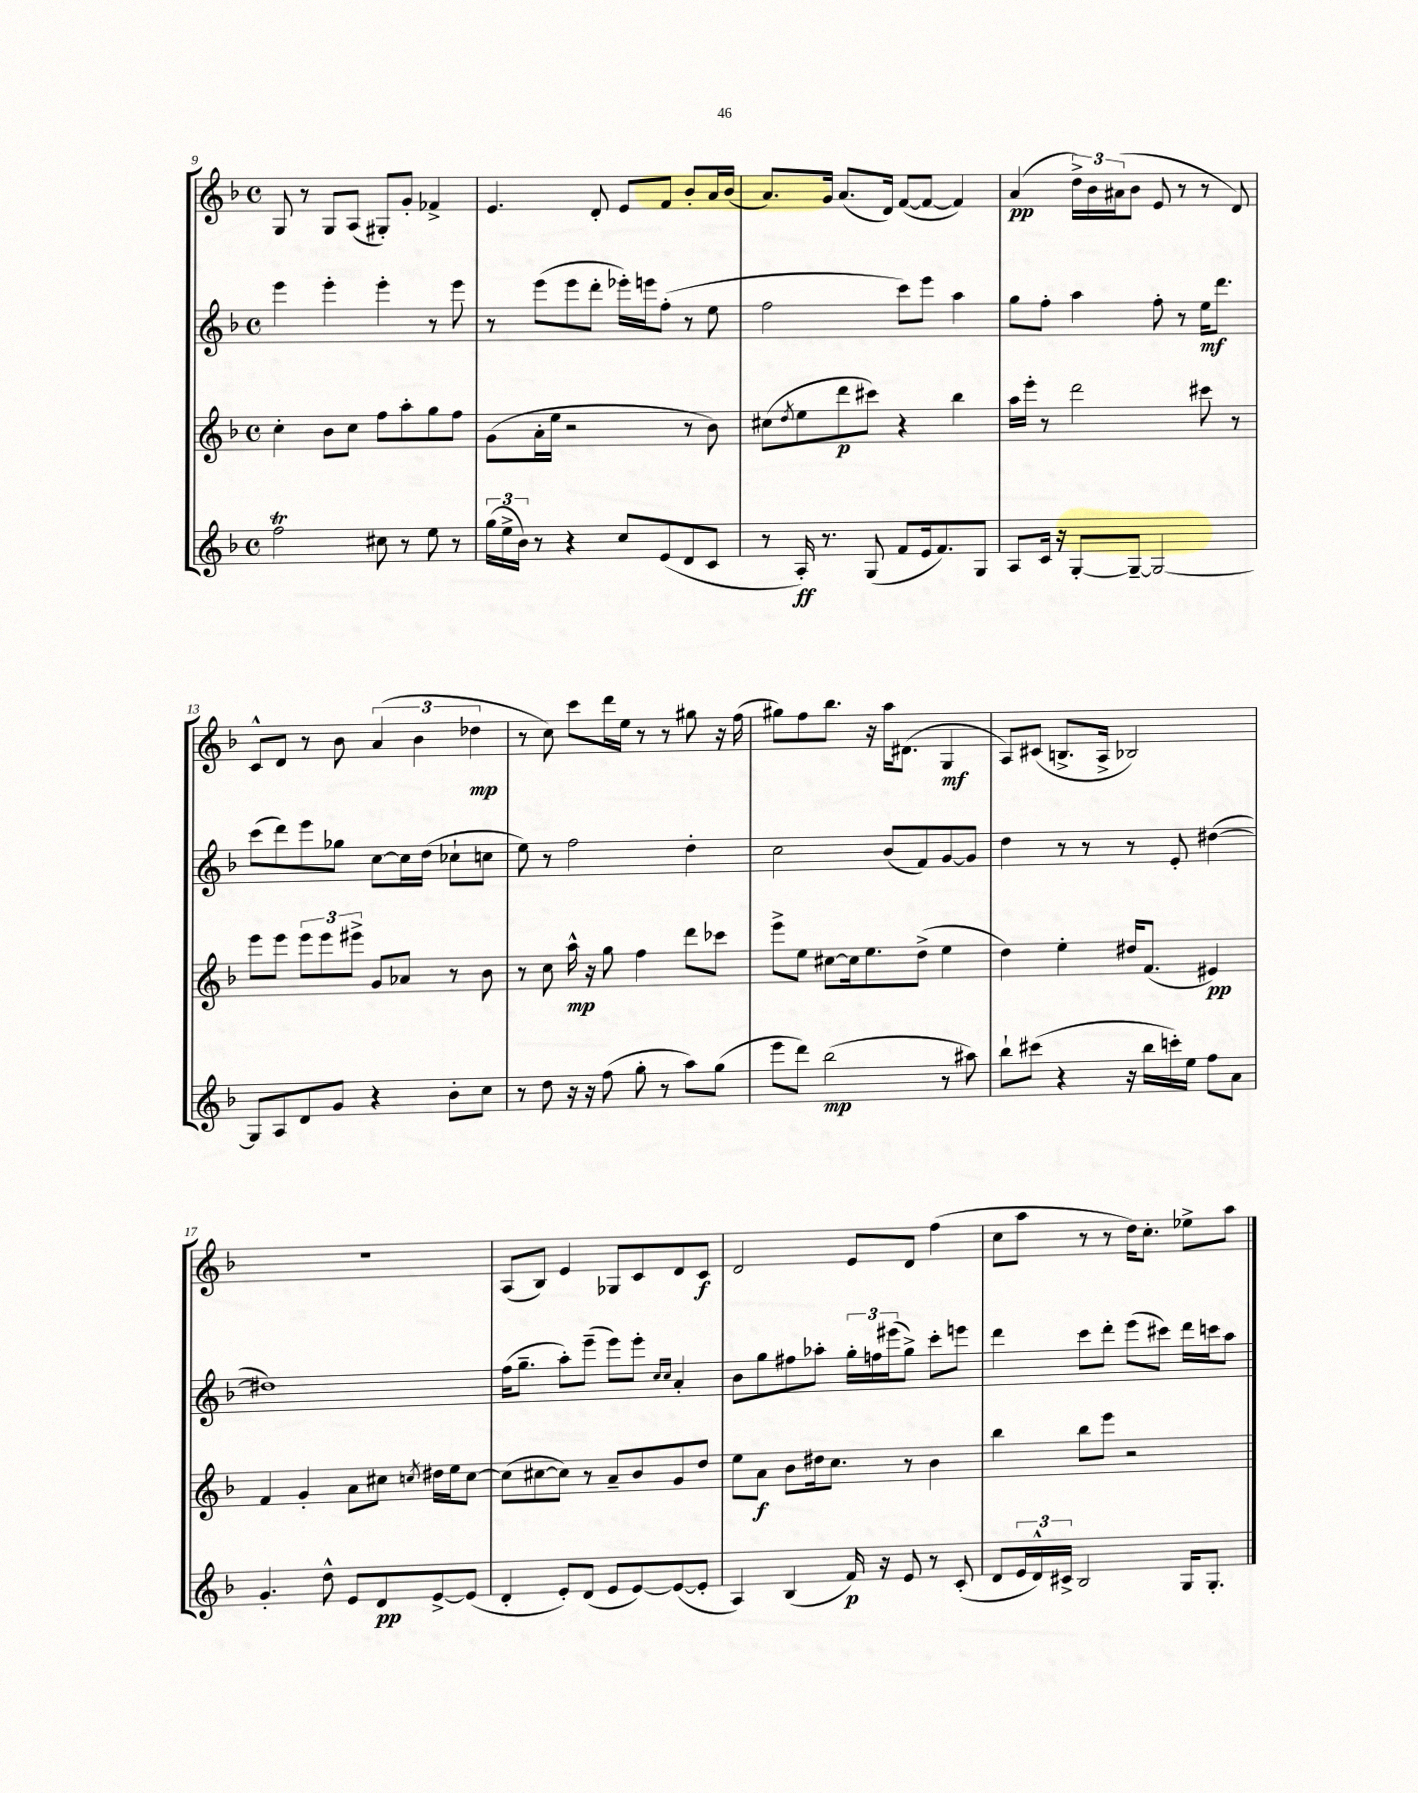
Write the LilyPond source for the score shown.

<<
\new StaffGroup <<
\new Staff = "s0" {
    \clef treble \key f \major \defaultTimeSignature \time 4/4
    g8 r8 g8 a8( gis8-.) g'8-. fes'4-> |
    e'4. d'8-. e'8 f'8 bes'8-. a'16 bes'16( |
    a'8.) g'16 a'8.( d'16) f'8~( f'8~ f'4) |
    a'4\pp( \tuplet 3/2 { d''16->) bes'16 ais'16( } bes'8 e'8 r8 r8 d'8) |
    c'8-^ d'8 r8 bes'8 \tuplet 3/2 { a'4( bes'4 des''4\mp } |
    r8 c''8) c'''8 d'''16 e''16 r8 r8 gis''8 r16 f''16( |
    gis''8) f''8 bes''8. r16 a''16 dis'8.( g4\mf |
    a8) cis'8( b8.-> a16-> bes2) |
    r1 |
    a8( bes8) e'4 ges8 c'8 d'8 c'8\f |
    d'2 e'8 d'8 f''4( |
    c''8 a''8 r8 r8 d''16) c''8.-. ees''8-> a''8 \bar "|." |
}
\new Staff = "s1" {
    \clef treble \key f \major \defaultTimeSignature \time 4/4
    e'''4 e'''4-. e'''4-. r8 e'''8 |
    r8 e'''8( e'''8 d'''8-. ees'''16-.) e'''16 f''8-.( r8 e''8 |
    f''2 c'''8) e'''8 a''4 |
    g''8 f''8-. a''4 f''8-. r8 e''16\mf d'''8. |
    c'''8( d'''8) e'''8 ges''8 c''8~ c''16 d''16( ces''8-! c''8 |
    e''8) r8 f''2 d''4-. |
    c''2 bes'8( f'8) g'8~ g'8 |
    d''4 r8 r8 r8 e'8-. dis''4~( |
    dis''1) |
    f''16( g''8.-- a''8-.) e'''8--( e'''8) e'''8-. \grace { c''16 c''16 } a'4-. |
    bes'8 g''8 fis''8 aes''8-. \tuplet 3/2 { g''16-. f''16 eis'''16( } g''8->) c'''8-. e'''8 |
    d'''4 c'''8 d'''8-. e'''8( cis'''8) d'''16 c'''16 a''8 \bar "|." |
}
\new Staff = "s2" {
    \clef treble \key f \major \defaultTimeSignature \time 4/4
    c''4-. bes'8 c''8 f''8 a''8-. g''8 f''8 |
    g'8( a'16-. e''16 r2 r8 bes'8) |
    cis''8( \acciaccatura { d''8 } e''8 d'''8\p cis'''8) r4 bes''4 |
    a''16 e'''16-. r8 d'''2 cis'''8 r8 |
    e'''8 e'''8 \tuplet 3/2 { e'''8 e'''8 eis'''8-> } g'8 aes'8 r8 bes'8 |
    r8 c''8 a''16-^\mp r16 g''8 f''4 d'''8 ces'''8 |
    e'''8-> e''8 cis''8~ cis''16 e''8. d''8->( e''4 |
    d''4) e''4-. dis''16 f'8.( eis'4\pp) |
    f'4 g'4-. a'8 cis''8 \acciaccatura { c''8 } dis''16 e''16 c''8~ |
    c''8( cis''8~ cis''8) r8 a'8-- bes'8 g'8 d''8 |
    e''8 a'8\f bes'8 dis''16 c''8. r8 bes'4 |
    bes''4 bes''8 e'''8 r2 \bar "|." |
}
\new Staff = "s3" {
    \clef treble \key f \major \defaultTimeSignature \time 4/4
    f''2\trill cis''8 r8 e''8 r8 |
    \tuplet 3/2 { g''16( e''16-> bes'16) } r8 r4 c''8 e'8( d'8 c'8 |
    r8 a16-.\ff) r8. g8( f'8 e'16 f'8.) g8 |
    a8 c'16 r16 g8~-. g8~-- g2~ |
    g8 a8 d'8 g'8 r4 bes'8-. c''8 |
    r8 d''8 r16 r16 f''8( g''8-. r8 a''8) g''8( |
    e'''8 d'''8) bes''2\mp( r8 ais''8) |
    bes''8-! cis'''8( r4 r16 bes''16 c'''16-.) e''16 f''8 a'8 |
    g'4.-. d''8-^ e'8 d'8\pp e'8~-> e'8( |
    d'4-. e'8-.) d'8( e'8 e'8~) e'8~( e'8-. |
    a4) bes4( f'16\p) r16 e'8 r8 c'8-.( |
    d'8 \tuplet 3/2 { e'16 d'16-^) cis'16-> } bes2 g16 g8.-. \bar "|." |
}
>>
>>
\layout { \context { \Score currentBarNumber = #9 } }
